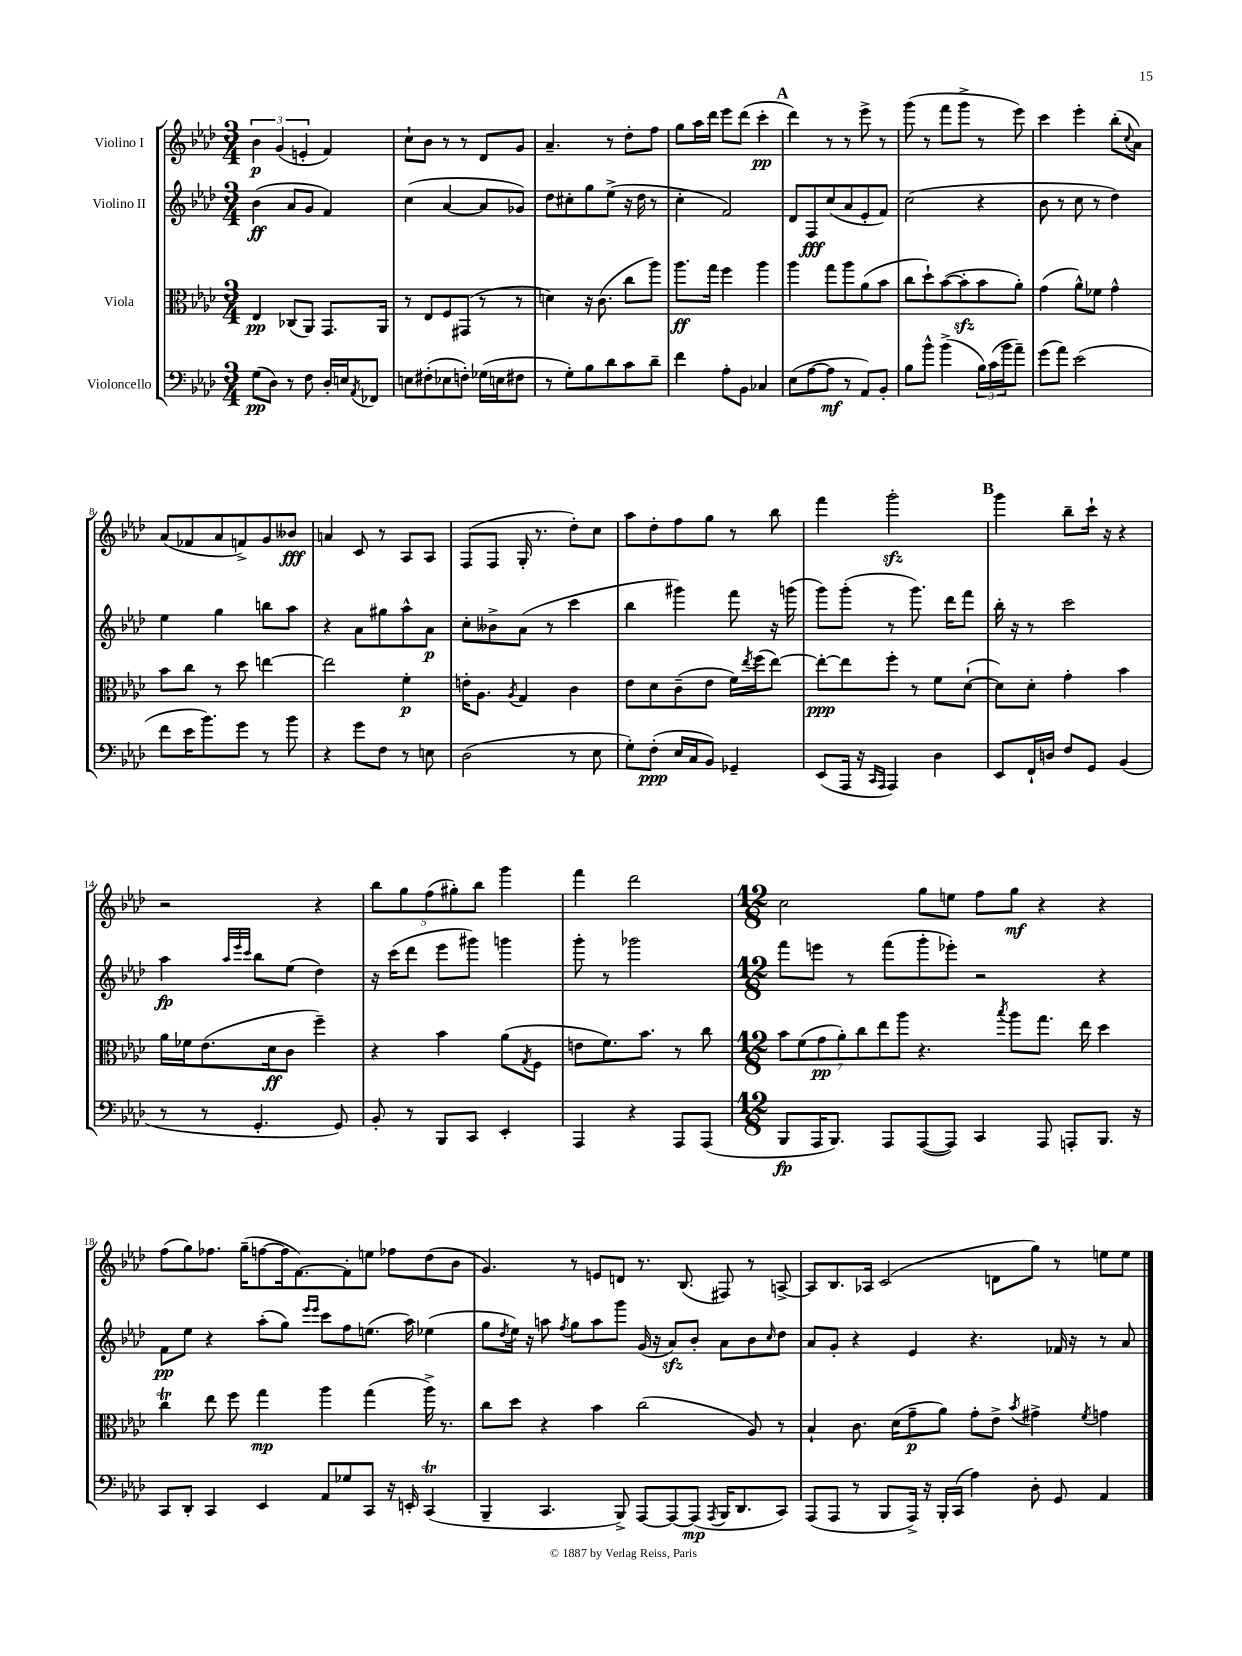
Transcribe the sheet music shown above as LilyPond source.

<<
\new StaffGroup <<
\new Staff = "s0" \with { instrumentName = "Violino I" } {
    \clef treble \key aes \major \numericTimeSignature \time 3/4
    \tuplet 3/2 { bes'4\p g'4( e'4-. } f'4) |
    c''8-! bes'8 r8 r8 des'8 g'8 |
    aes'4.-- r8 des''8-. f''8 |
    g''8 aes''16 des'''16 ees'''8 des'''8( c'''4-.\pp |
    \mark \markup { \bold "A" } des'''4) r8 r8 ees'''8-> r8 |
    g'''8( r8 f'''8 g'''8-> r8 ees'''8) |
    c'''4 ees'''4-. bes''8-.( \appoggiatura { c''8 } aes'8) |
    aes'8( fes'8 aes'8 f'8->) g'8 beses'8\fff |
    a'4 c'8 r8 aes8 aes8 |
    f8( f8 g16-. r8. des''8-.) c''8 |
    aes''8 des''8-. f''8 g''8 r8 bes''8 |
    f'''4 g'''2-.\sfz |
    \mark \markup { \bold "B" } g'''4 bes''8-- c'''16-! r16 r4 |
    r2 r4 |
    \tuplet 5/4 { bes''8 g''8 f''8( gis''8-.) bes''8 } g'''4 |
    f'''4 des'''2 |
    \numericTimeSignature \time 12/8 c''2 g''8 e''8 f''8 g''8\mf r4 r4 |
    f''8( g''8) fes''8. g''16--( f''8~ f''16 f'8.~) f'8-. e''8 fes''8 des''8( bes'8 |
    g'4.) r8 e'8 d'8 r8. bes8.( fis8) r8 a8~-> |
    a8 bes8. aes16 c'2( d'8 g''8) r8 e''8 e''8 \bar "|." |
}
\new Staff = "s1" \with { instrumentName = "Violino II" } {
    \clef treble \key aes \major \numericTimeSignature \time 3/4
    bes'4\ff( aes'8 g'8 f'4) |
    c''4( aes'4~ aes'8 ges'8) |
    des''8 cis''8-. g''8 ees''8->( r16 des''16 r8 |
    c''4-. f'2) |
    \mark \markup { \bold "A" } des'8 f8\fff c''8( aes'8 ees'8-. f'8) |
    c''2( r4 |
    bes'8 r8 c''8 r8 des''4) |
    ees''4 g''4 b''8 aes''8 |
    r4 aes'8 gis''8 aes''8-^ aes'8\p |
    c''8-. beses'8-> aes'8( r8 c'''4 |
    bes''4 gis'''4) f'''8 r16 g'''16( |
    g'''8) g'''8-.( r8 g'''8.) des'''16 f'''8 |
    \mark \markup { \bold "B" } bes''16-. r16 r8 c'''2 |
    aes''4\fp \grace { aes''32 ees'''32 c'''32 } bes''8 ees''8( des''4) |
    r16 c'''16( des'''8 ees'''8 gis'''8) g'''4 |
    g'''8-. r8 ges'''2 |
    \numericTimeSignature \time 12/8 f'''8 e'''8 r8 f'''8( g'''8-. ees'''8-.) r2 r4 |
    f'8\pp ees''8 r4 aes''8-.( g''8) \grace { ees'''16 ees'''16 } c'''8 f''8 e''8.( aes''16) ees''4( |
    g''8 \acciaccatura { des''8 } ees''16) r16 a''8 \acciaccatura { f''8 } g''8 a''8 g'''8 g'16( r16 aes'8\sfz) bes'8-. aes'8 bes'8 \grace { c''16 } des''8 |
    aes'8 g'8-. r4 ees'4 r4. fes'16 r16 r8 aes'8 \bar "|." |
}
\new Staff = "s2" \with { instrumentName = "Viola" } {
    \clef alto \key aes \major \numericTimeSignature \time 3/4
    ees4\pp ces8( aes,8) g,8. aes,16 |
    r8 ees8 f8 gis,8( r8 r8 |
    d'4) r16 c'8.( c''8 aes''8) |
    aes''8.\ff g''16 f''4 aes''4 |
    \mark \markup { \bold "A" } aes''4 g''8 aes''8 aes'8( bes'8 |
    c''8 des''8-!) bes'8~( bes'8-.\sfz bes'8 aes'8-.) |
    g'4( aes'8-^) fes'8 g'4-^ |
    bes'8 c''8 r8 des''8 e''4~ |
    e''2 f'4-.\p |
    e'16-. aes8. \acciaccatura { aes8 } g4 c'4 |
    ees'8 des'8 c'8--( ees'8 f'16) \acciaccatura { ees''8 } f''16( ees''8~) |
    ees''8~-.\ppp ees''8 f''8-. r8 f'8 des'8~-!( |
    \mark \markup { \bold "B" } des'8) des'8-. g'4-. bes'4 |
    aes'16 fes'16 ees'8.( des'16\ff c'8 f''4--) |
    r4 bes'4 aes'8( \acciaccatura { g8 } f8 |
    e'8 f'8.) bes'8. r8 c''8 |
    \numericTimeSignature \time 12/8 \tuplet 7/4 { bes'8 f'8( g'8\pp aes'8-.) c''8 ees''8 aes''8 } r4. \acciaccatura { bes''8 } aes''8 g''8. ees''16 des''4 |
    c''4\trill ees''8 f''8 g''4\mp aes''4 g''4( aes''16->) r8. |
    c''8 des''8 r4 bes'4 c''2( aes8) r8 |
    bes4-! c'8. des'16( g'8--\p aes'8) g'8-. ees'8-> \acciaccatura { bes'8 } gis'4-> \acciaccatura { f'8 } g'4 \bar "|." |
}
\new Staff = "s3" \with { instrumentName = "Violoncello" } {
    \clef bass \key aes \major \numericTimeSignature \time 3/4
    g8\pp( des8) r8 f8 des16-. e16 \acciaccatura { aes,8 } fes,8 |
    e8 fis8-.( ees8 f8-.) ges16( e16 fis8 |
    r8 g8-.) bes8 des'8 c'8 des'8-- |
    f'4 aes8-. bes,8 ces4 |
    \mark \markup { \bold "A" } ees8( aes8~ aes8\mf r8 aes,8) bes,8-. |
    bes8 bes'8-^ bes'4->( \tuplet 3/2 { bes16) c'16( bes'16 } aes'8--) |
    g'8( aes'8) ees'2( |
    f'8 ees'16 bes'8.) g'8 r8 bes'8 |
    r4 g'8 f8 r8 e8 |
    des2( r8 ees8 |
    g8-.) f8-.\ppp( ees16 c16 bes,8) ges,4-- |
    ees,8( aes,,16 r16 \grace { c,16 aes,,16 } aes,,4) des4 |
    \mark \markup { \bold "B" } ees,8 f,16-! d16 f8 g,8 bes,4( |
    r8 r8 g,4.-. g,8) |
    bes,8-. r8 bes,,8 c,8 ees,4-. |
    aes,,4 r4 aes,,8 aes,,8( |
    \numericTimeSignature \time 12/8 bes,,8\fp aes,,16 bes,,8.) aes,,8 aes,,8~( aes,,8) c,4 aes,,8 a,,8-. bes,,8. r16 |
    c,8 des,8-. c,4 ees,4 aes,8 ges8 c,8 r16 e,16-. c,4\trill( |
    bes,,4-- c,4. bes,,8->) aes,,8~ aes,,8~ aes,,8\mp( \acciaccatura { aes,,8 } bes,,16 des,8. c,8) |
    aes,,8( aes,,8 r8 bes,,8 aes,,16->) r16 bes,,16-. c,16( aes4) des8-. g,8 aes,4 \bar "|." |
}
>>
>>
